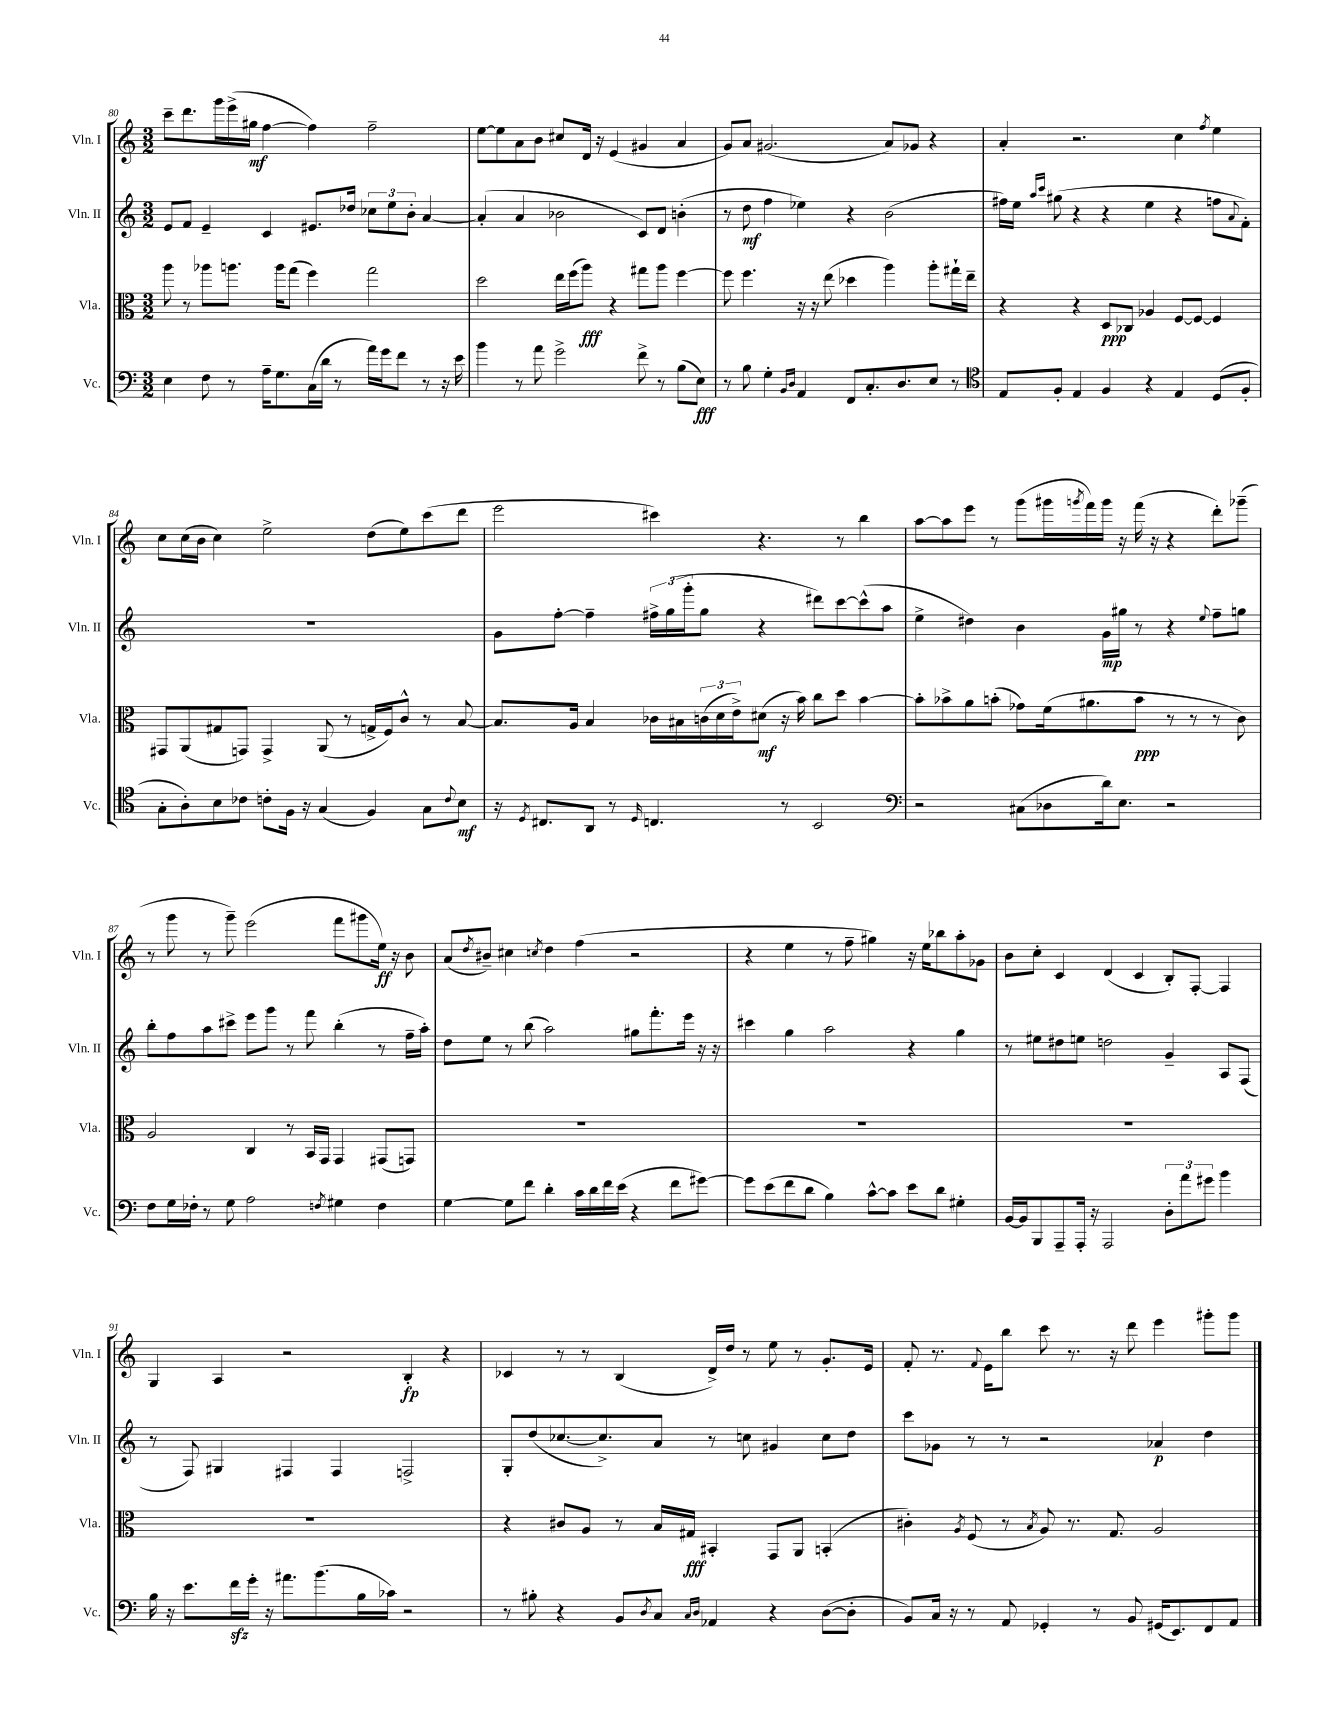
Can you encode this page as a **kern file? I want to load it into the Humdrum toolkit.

**kern	**kern	**kern	**kern
*staff4	*staff3	*staff2	*staff1
*clefF4	*clefC3	*clefG2	*clefG2
*k[]	*k[]	*k[]	*k[]
*M3/2	*M3/2	*M3/2	*M3/2
4E	8aa	8e	8ccc~
.	8r	8f	8.ddd
8F	8aa-	4e~	.
.	.	.	16ggg
8r	8.aa	.	(16eee^
.	.	.	16gg#
16A~	.	4c	[4ff
8.G	16aa	.	.
.	(8gg	.	.
(16C	4ff)	8.e#	4ff])
16d	.	.	.
8r	.	.	.
.	.	16dd-	.
16a)	2gg	12cc-	2ff~
16g	.	.	.
.	.	12ee	.
8f	.	.	.
.	.	12b'	.
8r	.	[4a	.
16r	.	.	.
16e	.	.	.
=	=	=	=
4b	2dd	(4a']	[8ee
.	.	.	8ee]
8r	.	4a	8a
8a	.	.	8b
2g^	16ee	2b-	8cc#
.	(16ff	.	.
.	8aa)	.	16d
.	.	.	16r
.	4r	.	(4e
8f^	8gg#	8c)	4g#
8r	8aa	8d	.
(8B	[4ff	(4b'	4a
8E)	.	.	.
=	=	=	=
8r	8ff]	8r	8g)
8B	4.ff	8dd	8a
4G'	.	4ff	(2.g#
16qqBB	.	.	.
16qqD	.	.	.
4AA	16r	4ee-)	.
.	16r	.	.
.	(8ee	.	.
8FF	4dd-	4r	.
8.C'	.	.	.
.	4aa)	(2b	8a)
8.D	.	.	.
.	.	.	8g-
8E	8aa'	.	4r
8r	16gg#`	.	.
.	16ee~	.	.
=	=	=	=
*clefC4	*	*	*
8E	4r	16ff#)	4a'
.	.	16ee	.
.	.	16qqaa	.
.	.	16qqccc	.
8F'	.	(8gg#	.
4E	4r	4r	2.r
4F	8D	4r	.
.	8C-	.	.
4r	4A-	4ee	.
4E	[8F	4r	4cc
.	8F_	.	.
.	.	.	8qff
(8D	4F]	8ff	4ee
.	.	8qqa	.
8F'	.	8f')	.
=	=	=	=
8G'	8GG#	1.r	8cc
8A')	(8AA	.	(16cc
.	.	.	16b
8B	8G#	.	4cc)
8c-	8GG)	.	.
8c'	4GG^	.	2ee^
16F	.	.	.
16r	.	.	.
(4G	(8AA	.	.
.	8r	.	.
4F)	16G^	.	(8dd
.	16F)	.	.
.	8c^^	.	8ee)
8G	8r	.	(8ccc
8qqc	.	.	.
8B	[8B	.	8ddd
=	=	=	=
16r	8.B]	8g	2eee
8qD	.	.	.
8.C#	.	.	.
.	.	[8ff'	.
.	16A	.	.
8AA	4B	4ff~]	.
8r	.	.	.
16qqD	.	.	.
4.C	16c-	24ff#^	4ccc#)
.	.	(24gg	.
.	16B#	.	.
.	.	24ggg'	.
.	(24c	8gg	.
.	24d	.	.
.	24e^)	.	.
.	(8d#	4r	4.r
8r	16r	.	.
.	16b)	.	.
2BB	8cc	8ddd#)	.
.	8dd	[8ccc	8r
.	[4b	(8ccc^^]	4bb
.	.	8aa	.
=	=	=	=
*clefF4	*	*	*
2r	8b']	4ee^	[8aa
.	8b-^	.	8aa]
.	8a	4dd#)	8eee
.	(8b'	.	8r
(8C#	8g-)	4b	(8ggg
8D-	(16f	.	16ggg#
.	.	.	8qggg
.	8.a#	.	16fff)
16d)	.	16g	16ggg
8.E	.	16gg#	16r
.	8b	8r	(16fff
.	.	.	16r
2r	8r	4r	4r
.	8r	.	.
.	.	8qqee	.
.	8r	8ff~	8ddd')
.	8c)	8gg	(8ggg-~
=	=	=	=
8F	2A	8bb'	8r
16G	.	8ff	8ggg
16F-'	.	.	.
8r	.	8aa	8r
8G	.	8ccc#^	8ggg~)
2A	4C	8eee	(2eee
.	.	8ggg	.
.	8r	8r	.
.	16BB	8fff	.
.	16GG	.	.
8qF	.	.	.
4G#	4GG	(4bb'	8fff
.	.	.	8ggg#
4F	(8GG#	8r	16ee)
.	.	.	16r
.	8GG)	16ff~	8b
.	.	16aa')	.
=	=	=	=
[4G	1.r	8dd	(8a
.	.	.	8qdd
.	.	8ee	8b#~)
8G]	.	8r	4cc#
8f	.	(8bb	.
.	.	.	8qcc
4d'	.	2aa)	4dd
16c	.	.	(4ff
16d	.	.	.
16f	.	.	.
(16e	.	.	.
4r	.	8gg#	2r
.	.	8.fff'	.
8f	.	.	.
.	.	16eee	.
[8g#)	.	16r	.
.	.	16r	.
=	=	=	=
8g#]	1.r	4ccc#	4r
(8e	.	.	.
8f	.	4gg	4ee
8d	.	.	.
4B)	.	2aa	8r
.	.	.	8ff~
[8c^^	.	.	4gg#)
8c]	.	.	.
8e	.	4r	16r
.	.	.	16ee
8d	.	.	8bb-
4G#'	.	4gg	8aa'
.	.	.	8g-
=	=	=	=
[16BB	1.r	8r	8b
16BB]	.	.	.
8BBB	.	8ee#	8cc'
8AAA~	.	8dd#	4c
16AAA'	.	8ee	.
16r	.	.	.
2AAA	.	2dd	(4d
.	.	.	4c
12D'	.	4g~	8B')
12a	.	.	.
.	.	.	[8F'
12g#	.	.	.
4b	.	8A	4F]
.	.	(8F	.
=	=	=	=
16B	1.r	8r	4G
16r	.	.	.
8.e	.	8F)	.
.	.	4G#	4A
16f	.	.	.
16g'	.	.	.
16r	.	.	.
8.a#	.	4F#	2r
(8.b	.	.	.
.	.	4F#	.
16B	.	.	.
16c-)	.	.	.
2r	.	2F^	4B'
.	.	.	4r
=	=	=	=
8r	4r	8G'	4c-
8B#'	.	(8dd	.
4r	8c#	[8.cc-	8r
.	8A	.	8r
.	.	8.cc-^])	.
8BB	8r	.	(4B
8qD	.	.	.
8C	16B	8a	.
.	16G#	.	.
16qqC	.	.	.
16qqD	.	.	.
4AA-	4BB#'	8r	16d^)
.	.	.	16dd
.	.	8cc	8r
4r	8GG	4g#	8ee
.	8AA	.	8r
([8D	(4BB'	8cc	8.g'
8D']	.	8dd	.
.	.	.	16e
=	=	=	=
8BB)	4c#')	8ccc	8f'
16C	.	8g-	8.r
16r	.	.	.
.	8qA	.	.
8r	(8F	8r	.
.	.	.	8qqf
.	.	.	16e
8AA	8r	8r	8bb
.	8qB	.	.
4GG-'	8A)	2r	8ccc
.	8.r	.	8.r
8r	.	.	.
.	8.G	.	16r
8BB	.	.	8ddd
(16GG#	2A	4a-	4eee
8.EE)	.	.	.
8FF	.	4dd	8ggg#'
8AA	.	.	8ggg#
==	==	==	==
*-	*-	*-	*-
